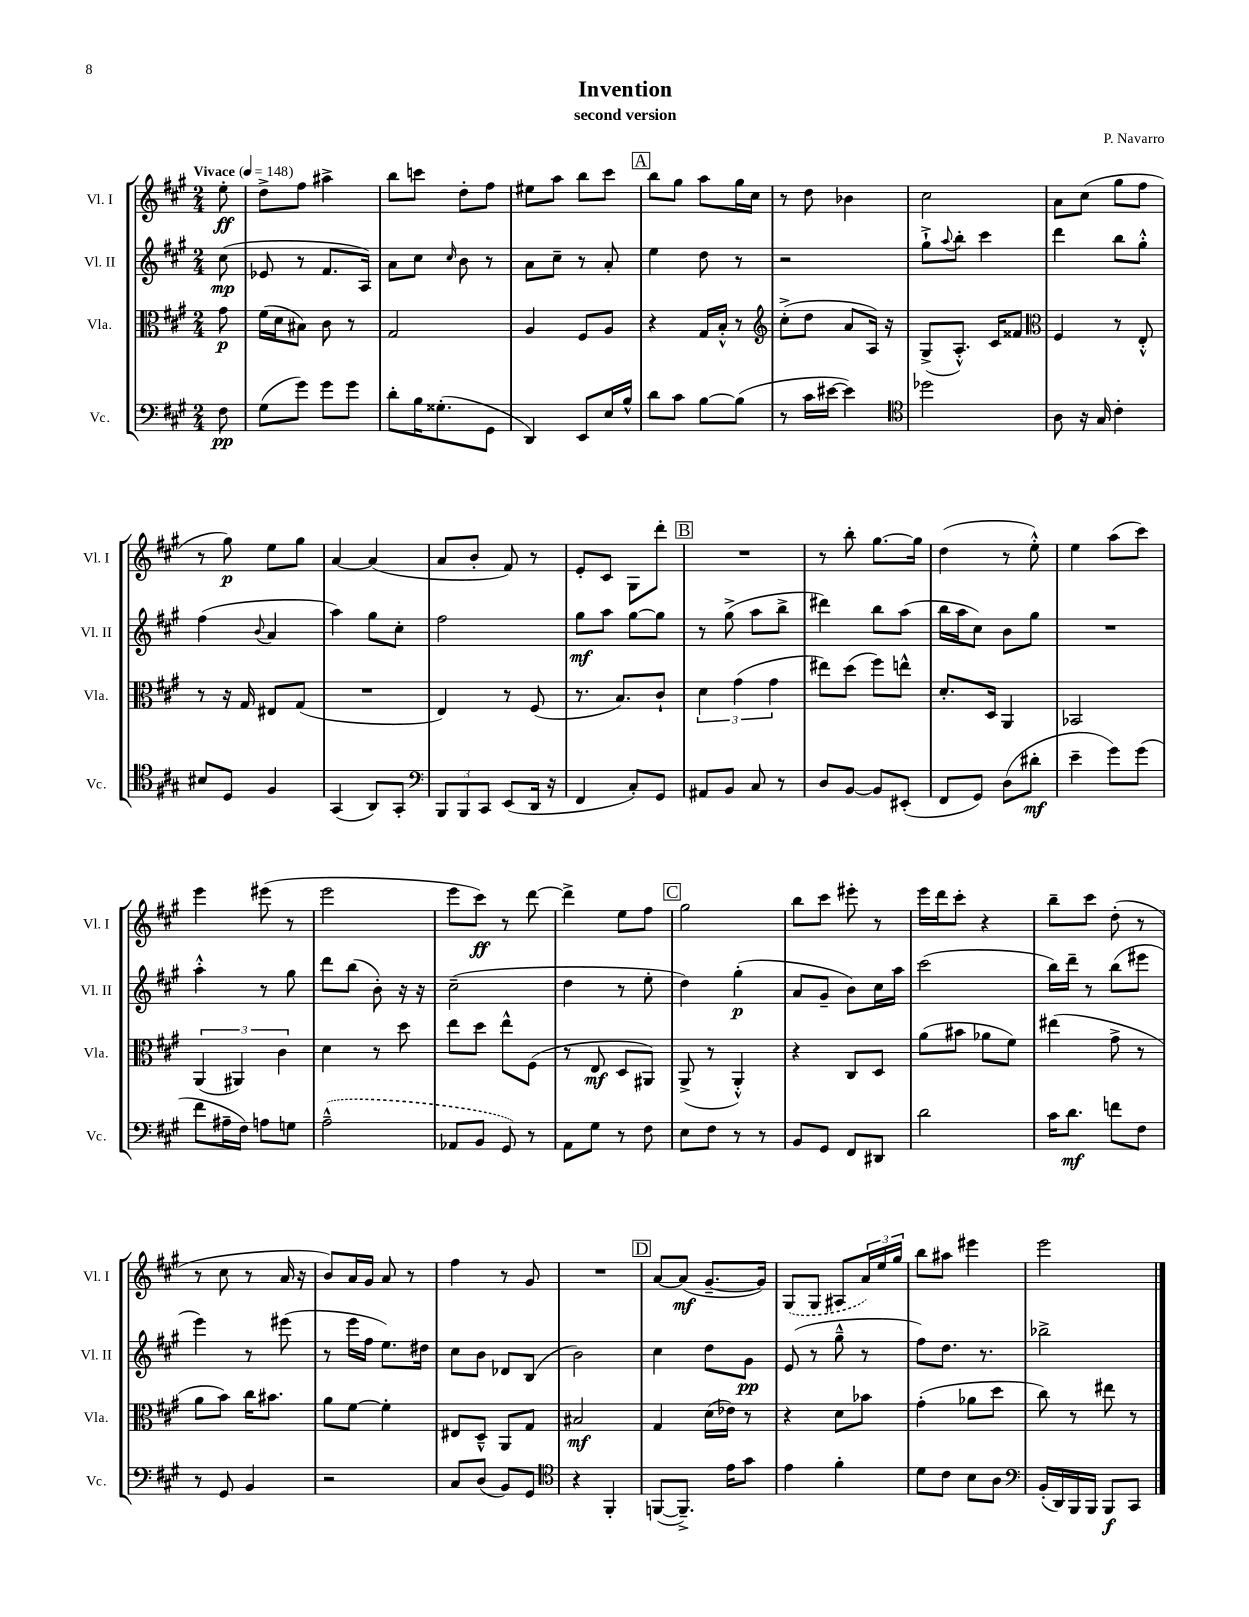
\header { title = "Invention" composer = "P. Navarro" subtitle = "second version" }
<<
\new StaffGroup <<
\new Staff = "s0" \with { instrumentName = "Vl. I" shortInstrumentName = "Vl. I" } {
    \clef treble \key a \major \numericTimeSignature \time 2/4 \partial 8 \tempo "Vivace" 4 = 148
    e''8-.\ff |
    d''8-> fis''8 ais''4-> |
    b''8 c'''8 d''8-. fis''8 |
    eis''8 a''8 b''8 cis'''8 |
    \mark \markup { \box "A" } b''8 gis''8 a''8 gis''16 cis''16 |
    r8 d''8 bes'4 |
    cis''2 |
    a'8 cis''8( gis''8 fis''8 |
    r8 gis''8\p) e''8 gis''8 |
    a'4~ a'4( |
    a'8 b'8-. fis'8) r8 |
    e'8-. cis'8 gis8 d'''8-. |
    \mark \markup { \box "B" } R2 |
    r8 b''8-. gis''8.~ gis''16 |
    d''4( r8 e''8-.-^) |
    e''4 a''8( cis'''8) |
    e'''4 eis'''8( r8 |
    e'''2 |
    e'''8 cis'''8\ff) r8 d'''8~ |
    d'''4-> e''8 fis''8 |
    \mark \markup { \box "C" } gis''2 |
    b''8 cis'''8 eis'''8-. r8 |
    e'''16 d'''16 cis'''8-. r4 |
    b''8-- cis'''8 d''8-.( r8 |
    r8 cis''8 r8 a'16 r16 |
    b'8) a'16 gis'16 a'8 r8 |
    fis''4 r8 gis'8 |
    R2 |
    \mark \markup { \box "D" } a'8~ a'8\mf( gis'8.~-- gis'16) |
    \once \slurDashed gis8( gis8 ais8 \tuplet 3/2 { a'16) e''16 gis''16 } |
    b''8 ais''8 eis'''4 |
    e'''2 \bar "|." |
}
\new Staff = "s1" \with { instrumentName = "Vl. II" shortInstrumentName = "Vl. II" } {
    \clef treble \key a \major \numericTimeSignature \time 2/4 \partial 8
    cis''8\mp( |
    ees'8 r8 fis'8. a16) |
    a'8 cis''8 \grace { cis''16 } b'8 r8 |
    a'8 cis''8-- r8 a'8-. |
    \mark \markup { \box "A" } e''4 d''8 r8 |
    r2 |
    gis''8-!-> \appoggiatura { a''8 } b''8-. cis'''4 |
    d'''4 b''8 gis''8-.-^ |
    fis''4( \appoggiatura { b'8 } a'4 |
    a''4) gis''8 cis''8-. |
    fis''2 |
    gis''8\mf a''8 gis''8~ gis''8 |
    \mark \markup { \box "B" } r8 gis''8->( a''8 b''8-> |
    dis'''4) b''8 a''8( |
    b''16 a''16 cis''8) b'8 gis''8 |
    R2 |
    a''4-.-^ r8 gis''8 |
    d'''8 b''8( b'8-.) r16 r16 |
    cis''2--( |
    d''4 r8 e''8-. |
    \mark \markup { \box "C" } d''4) gis''4-.\p( |
    a'8 gis'8-- b'8) cis''16 a''16 |
    cis'''2( |
    b''16) d'''16-- r8 b''8( eis'''8 |
    e'''4) r8 eis'''8( |
    r8 e'''16 fis''16 e''8.) dis''16 |
    cis''8 b'8 des'8 b8( |
    b'2) |
    \mark \markup { \box "D" } cis''4 d''8 gis'8\pp |
    e'8( r8 gis''8---^ r8 |
    fis''8) d''8. r8. |
    bes''2-> \bar "|." |
}
\new Staff = "s2" \with { instrumentName = "Vla." shortInstrumentName = "Vla." } {
    \clef alto \key a \major \numericTimeSignature \time 2/4 \partial 8
    gis'8\p |
    fis'16( d'16 bis8) cis'8 r8 |
    gis2 |
    a4 fis8 a8 |
    \mark \markup { \box "A" } r4 gis16 b16-.-^ r8 |
    \clef treble cis''8-.->( d''8 a'8 a16) r16 |
    gis8->( a8.-.-^) cis'16 fisis'8 |
    \clef alto fis4 r8 e8-.-^ |
    r8 r16 gis16 eis8 gis8( |
    R2 |
    e4) r8 fis8( |
    r8. b8.) cis'8-! |
    \mark \markup { \box "B" } \tuplet 3/2 { d'4 gis'4( gis'4 } |
    eis''8) d''8( fis''8) e''8-^ |
    d'8.-. d16 a,4 |
    bes,2 |
    \tuplet 3/2 { a,4( ais,4) cis'4 } |
    d'4 r8 d''8 |
    e''8 d''8 e''8-^ fis8( |
    r8 e8\mf d8 ais,8) |
    \mark \markup { \box "C" } a,8->( r8 a,4-.-^) |
    r4 cis8 d8 |
    a'8( bis'8 aes'8 fis'8) |
    eis''4( gis'8-> r8 |
    a'8 b'8) cis''16 bis'8. |
    a'8 fis'8~ fis'4-. |
    eis8 d8---^ a,8 gis8 |
    bis2\mf |
    \mark \markup { \box "D" } gis4 d'16( ees'16) r8 |
    r4 d'8 bes'8 |
    gis'4-.( aes'8 d''8 |
    cis''8) r8 eis''8 r8 \bar "|." |
}
\new Staff = "s3" \with { instrumentName = "Vc." shortInstrumentName = "Vc." } {
    \clef bass \key a \major \numericTimeSignature \time 2/4 \partial 8
    fis8\pp |
    gis8( gis'8) gis'8 gis'8 |
    d'8-. b16 gisis8.-.( gis,8 |
    d,4) e,8 e16 b16-^ |
    \mark \markup { \box "A" } d'8 cis'8 b8~ b8( |
    r8 cis'16 eis'16~ eis'4) |
    \clef tenor des''2 |
    a8 r16 gis16 cis'4-. |
    bis8 d8 fis4 |
    gis,4( a,8) gis,8-. |
    \clef bass \tuplet 3/2 { b,,8 b,,8 cis,8 } e,8( d,16 r16 |
    fis,4 cis8-.) gis,8 |
    \mark \markup { \box "B" } ais,8 b,8 cis8 r8 |
    d8 b,8~ b,8 eis,8-.( |
    fis,8 gis,8) d8( dis'8-.\mf |
    e'4-- gis'8) gis'8( |
    fis'8 ais16-- fis16) a8 g8 |
    \once \slurDashed a2---^( |
    aes,8 b,8 gis,8) r8 |
    a,8 gis8 r8 fis8 |
    \mark \markup { \box "C" } e8 fis8 r8 r8 |
    b,8 gis,8 fis,8 dis,8 |
    d'2 |
    cis'16 d'8.\mf f'8 fis8 |
    r8 gis,8 b,4 |
    r2 |
    cis8 d8( b,8) gis,8 |
    \clef tenor r4 fis,4-. |
    \mark \markup { \box "D" } f,8~( f,8.--->) e'16 gis'8 |
    e'4 fis'4-. |
    d'8 cis'8 b8 a8 |
    \clef bass b,16-.( d,16) b,,16 b,,16 b,,8\f cis,8 \bar "|." |
}
>>
>>
\layout { \context { \Score \remove "Bar_number_engraver" } }
